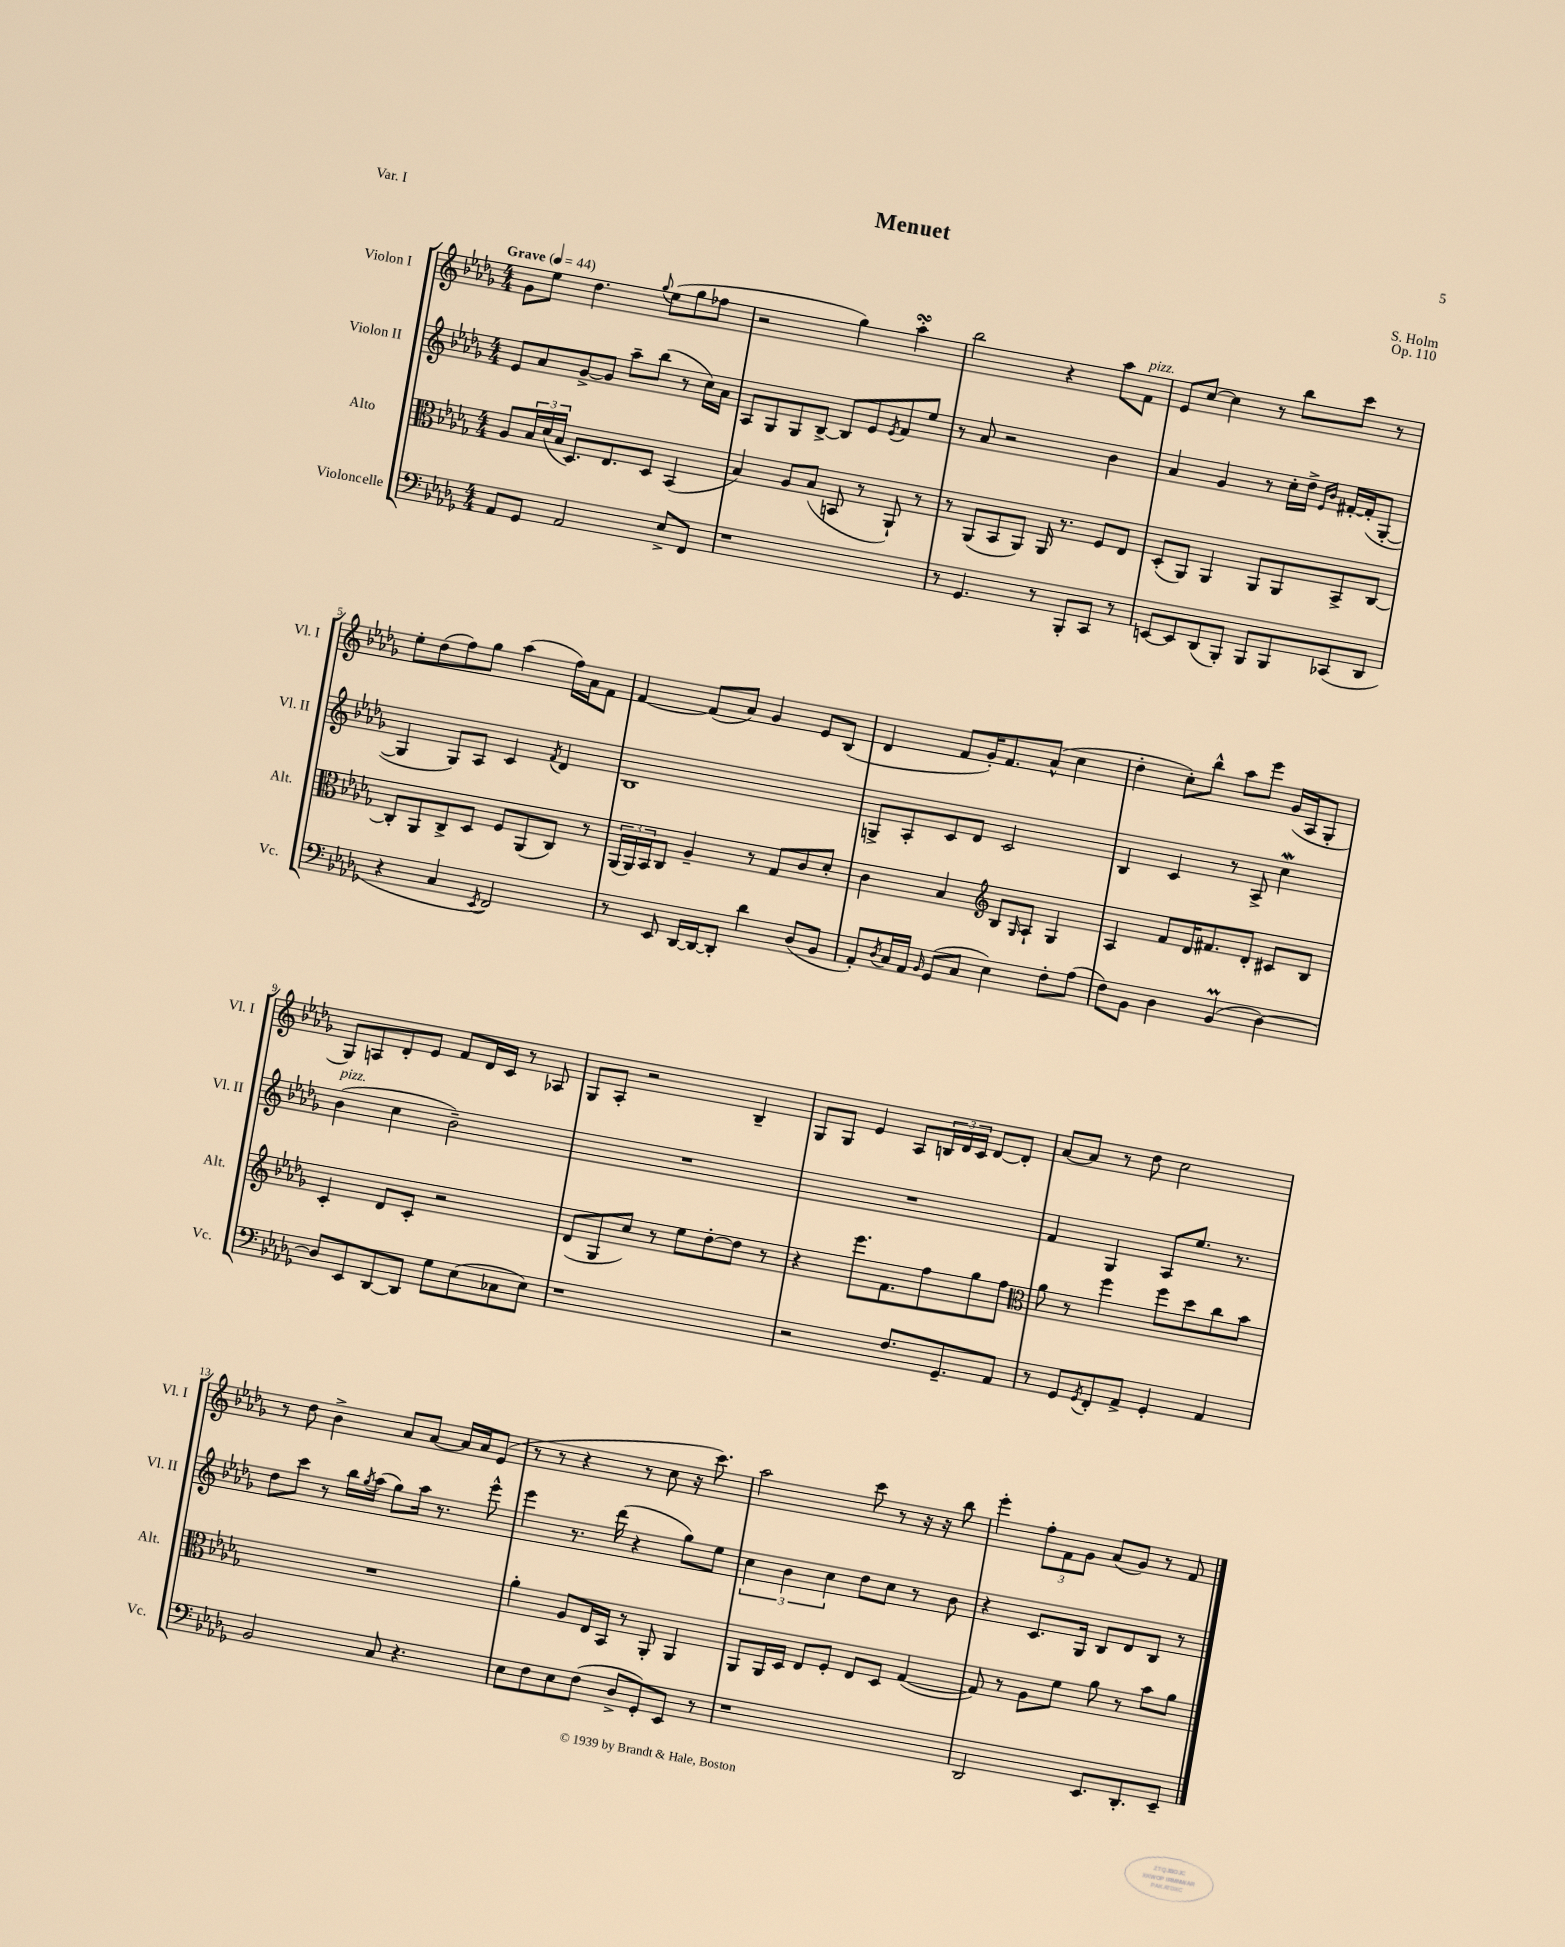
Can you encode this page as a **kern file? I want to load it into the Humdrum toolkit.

**kern	**kern	**kern	**kern
*part4	*part3	*part2	*part1
*staff4	*staff3	*staff2	*staff1
*I"Violoncelle	*I"Alto	*I"Violon II	*I"Violon I
*I'Vc.	*I'Alt.	*I'Vl. II	*I'Vl. I
*clefF4	*clefC3	*clefG2	*clefG2
*k[b-e-a-d-g-]	*k[b-e-a-d-g-]	*k[b-e-a-d-g-]	*k[b-e-a-d-g-]
*M4/4	*M4/4	*M4/4	*M4/4
*MM44	*MM44	*MM44	*MM44
=1	=1	=1	=1
!	!	!	!LO:TX:a:B:t=Grave
8AA-/L	8A-/L	8e-/L	8g-\L
8GG-/J	24B-/L	8a-/	8ee-\J
.	(24d-/	.	.
.	24B-/JJ	.	.
2AA-/	8.D-/L)	[8g-^/	4.dd-\
.	.	8g-/J]	.
.	8.E-/	.	.
.	.	8aa-~\L	.
.	.	.	8qqgg-/
.	8D-/J	(8bb-\J	(8ee-\L
8E-^/L	(4BB-/	8r	8gg-\
8FF/J	.	16cc\LL)	8ff-X\J
.	.	16a-\JJ	.
=2	=2	=2	=2
1r	4B-/)	8A-/L	2r
.	.	8G-/	.
.	8A-/L	8G-/	.
.	(8B-/J	[8B-^/J	.
.	8BBn/	8B-/L]	4gg-\)
.	8r	8e-/	.
.	.	8qe-/	.
.	8AA-`/)	8f/	4aa-sSSS'\
.	8r	8ee-/J	.
=3	=3	=3	=3
8r	8r	8r	2bb-\
4.GG-/	(8AA-/L	8a-/	.
.	8BB-/	2r	.
.	8AA-/J)	.	.
8r	16AA-/	.	4r
.	8.r	.	.
8BBB-'/L	.	.	.
8CC/J	8F/L	4b-\	8aa-\L
!	!	!	!LO:TX:a:i:t=pizz.
8r	8E-/J	.	8f\J
=4	=4	=4	=4
[8EEn/L	(8D-'/L	4a-/	8e-/L
8EE/]	8AA-/J)	.	[8cc/J
(8DD-/	4AA-/	4g-/	4cc\]
8BBB-'/J)	.	.	.
8BBB-/L	8AA-/L	8r	8r
8BBB-/	8AA-/	16cc'\LL	8bb-\L
.	.	16dd-^\JJ	.
.	.	16qqe-/LL	.
.	.	16qqb-/JJ	.
(8CC-X/	8BB-^/	[16f#X'/LL	8ccc\J
.	.	(16f#'/J]	.
8DD-/J	[8C/J	[8G-'/J	8r
!!LO:LB:g=z
=5	=5	=5	=5
4r	8C'/L]	4G-/]	8ee-'\L
.	8AA-/	.	(8dd-\
4C/	8C^/	8G-/L)	8ff\)
.	8D-/J	8A-/J	8gg-\J
8qEE-/	.	.	.
2FF/)	8F/L	4c/	(4aa-\
.	(8AA-/	.	.
.	.	8qf/	.
.	8C/J)	4d-/	16ff\LL)
.	.	.	16a-\J
.	8r	.	8f\J
=6	=6	=6	=6
8r	(24AA-/LL	1B-	[4f/
.	24AA-/)	.	.
.	24BB-/J	.	.
8EE-/	8C/J	.	.
[16DD-/LL	4A-~/	.	(8f/L]
16DD-/J_	.	.	.
8DD-'/J]	.	.	8a-/J)
4d-\	8r	.	4g-/
.	8G-/L	.	.
(8D-/L	8c/	.	8e-/L
8BB-/J	8d-'/J	.	(8B-/J
=7	=7	=7	=7
8AA-'/L)	4c\	8Gn^/L	4d-/
8qD-/	.	.	.
16C/L	.	8A-'/	.
16AA-/JJ	.	.	.
16qqBB-/	.	.	.
(8GG-/L	4B-/	8c/	8f/L
8C/J	.	8d-/J	16g-'/K)
.	.	.	8.f/
*	*clefG2	*	*
4E-\)	8B-/L	2c/	.
.	16qqG-/	.	.
.	8A-`/J	.	(8a-^^/J
8F'\L	4G-/	.	4cc\
(8A-\J	.	.	.
=8	=8	=8	=8
8F\L)	4A-/	4B-/	4dd-'\
8BB-\J	.	.	.
4D-\	8f/L	4c/	8cc'\L)
.	16d-/K	.	8bb-^^\J
.	8.f#X/	.	.
(4BB-M/	.	8r	8aa-\L
.	8d-'/J	8A-^/	8eee-\J
[4D-\)	8c#X/L	4ccW\	(16g-/LL
.	.	.	16A-/J
.	8B-/J	.	8G-'/J
!!LO:LB:g=z
=9	=9	=9	=9
!	!	!LO:TX:a:i:t=pizz.	!
8D-/L]	4c'/	(4b-\	8G-/L)
8EE-/	.	.	8An/
[8DD-/	8d-/L	4cc\	8d-'/
8DD-/J]	8c'/J	.	8e-/J
8G-\L	2r	2b-~\)	8f/L
(8E-\	.	.	16d-/L
.	.	.	16c/JJ
8C-X\	.	.	8r
8E-\J)	.	.	8A-X/
=10	=10	=10	=10
1r	(8d-/L	1r	8G-/L
.	8G-/	.	8A-'/J
.	8cc/J)	.	2r
.	8r	.	.
.	8ee-\L	.	.
.	[8dd-'\	.	.
.	8dd-\J]	.	4B-~/
.	8r	.	.
=11	=11	=11	=11
2r	4r	1r	8G-/L
.	.	.	8G-/J
.	8.eee-\L	.	4e-/
.	8.f\	.	.
8.F/L	.	.	8A-/L
.	8ff\	.	24Bn/L
.	.	.	24d-/
8.GG-~/	.	.	.
.	.	.	24c/JJ
.	8gg-\	.	[8d-/L
8AA-/J	8ff\J	.	8d-'/J]
=12	=12	=12	=12
*	*clefC3	*	*
8r	8a-\	4f/	[8a-/L
8GG-/L	8r	.	8a-/J]
8qGG-/	.	.	.
8FF'/	4ff\	4G-/	8r
8AA-^/J	.	.	8dd-\
4GG-'/	8ff\L	8A-/L	2cc\
.	8dd-\	8.ee-/J	.
4AA-/	8cc\	.	.
.	.	8.r	.
.	8b-\J	.	.
!!LO:LB:g=z
=13	=13	=13	=13
2BB-/	1r	8dd-\L	8r
.	.	8ccc\J	8dd-\
.	.	8r	4b-^\
.	.	16bb-\LL	.
.	.	8qgg-/	.
.	.	(16aa-\JJ	.
8C/	.	8gg-\L)	8a-/L
4.r	.	16aa-\Jk	[8a-/J
.	.	8.r	.
.	.	.	16a-/LL]
.	.	.	16a-/J
.	.	8eee-^^\	(8e-/J
=14	=14	=14	=14
8E-\L	4a-'\	4eee-\	8r
8F\	.	.	8r
8E-\	8A-/L	8.r	4r
(8F\J	16E-/L	.	.
.	16BB-/JJ	(16ddd-\	.
8D-^/L	8r	4r	8r
8GG-'/)	8AA-'/	.	8cc\
8EE-/J	4AA-/	8gg-\L)	16r
.	.	.	8.ccc\)
8r	.	8ee-\J	.
=15	=15	=15	=15
1r	8AA-/L	6cc\	2aa-\
.	16AA-/L	.	.
.	.	6b-\	.
.	16D-/JJ	.	.
.	8E-/L	.	.
.	.	6cc\	.
.	8F'/J	.	.
.	8E-/L	8dd-\L	8ccc\
.	8D-/J	8cc\J	8r
.	([4G-/	8r	16r
.	.	.	16r
.	.	8b-\	8bb-\
=16	=16	=16	=16
2DD-/	8G-/])	4r	4eee-'\
.	8r	.	.
.	8A-\L	8.c/L	12ff'\L
.	.	.	12f\
.	8f\J	.	.
.	.	.	12g-\J
.	.	16G-/Jk	.
8.EE-/L	8a-\	8B-/L	(8a-/L
.	8r	8d-/	8g-/J)
8.DD-'/	.	.	.
.	8b-\L	8B-/J	8r
8EE-~/J	8a-\J	8r	8f/
==	==	==	==
*-	*-	*-	*-
